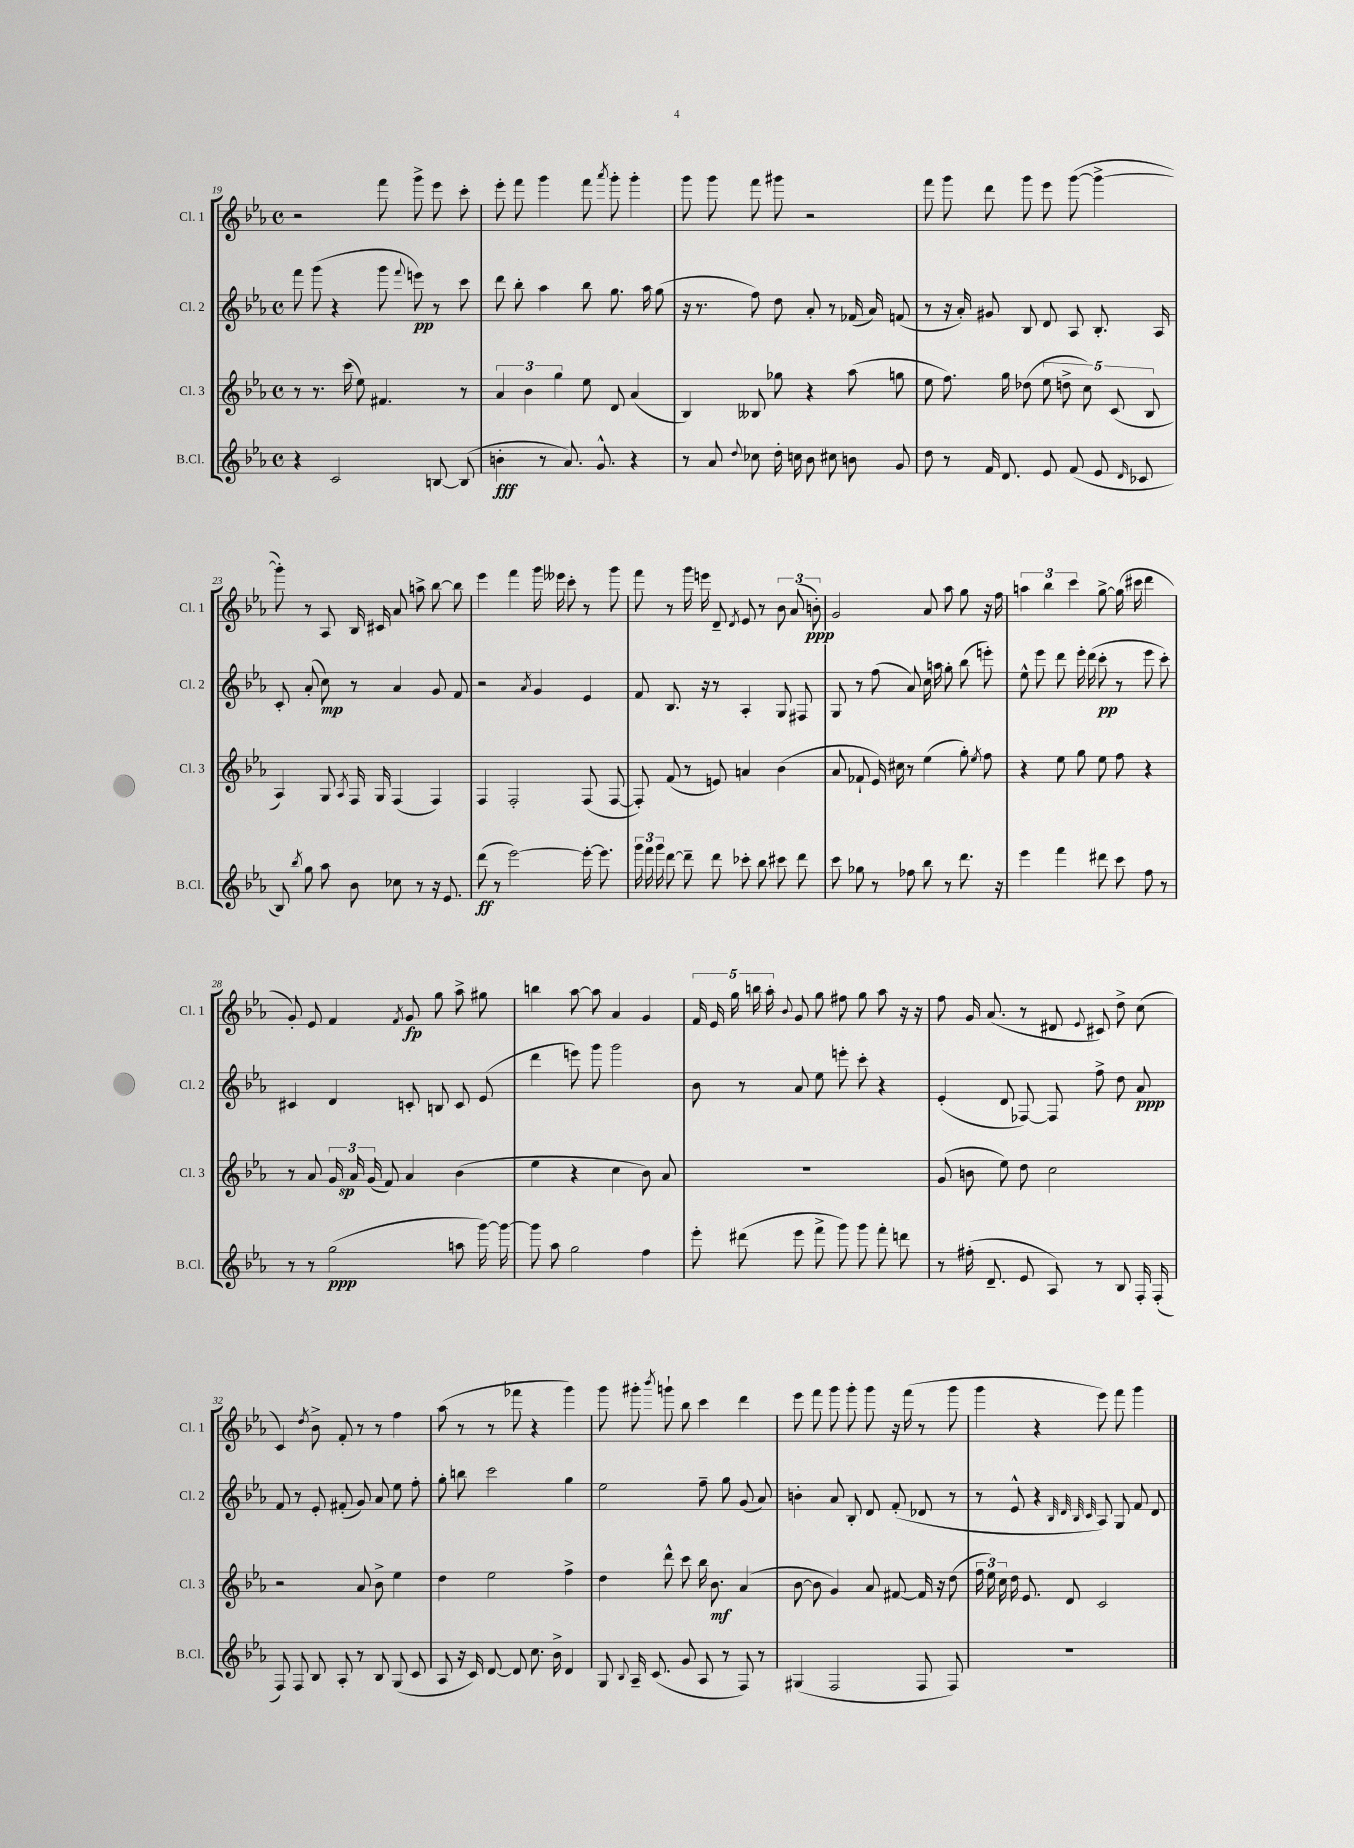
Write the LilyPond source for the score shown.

<<
\new StaffGroup <<
\new Staff = "s0" \with { instrumentName = "Cl. 1" shortInstrumentName = "Cl. 1" } {
    \clef treble \key ees \major \defaultTimeSignature \time 4/4
    \autoBeamOff r2 f'''8 g'''8-> ees'''8 c'''8-. |
    ees'''8-. f'''8 g'''4 f'''8 \acciaccatura { aes'''8 } g'''8-. g'''4-. |
    g'''8 g'''8 f'''8 gis'''8 r2 |
    f'''8 g'''8 d'''8 g'''8 ees'''8 g'''8~( g'''4~-> |
    g'''8-.) r8 aes8 bes16 cis'16 aes'8 a''8-> bes''8~ bes''8 |
    ees'''4 f'''4 g'''16 eeses'''16 c'''8-. r8 g'''8 |
    f'''8 r8 g'''16 e'''16 d'8-- \acciaccatura { d'8 } ees'8 r8 \tuplet 3/2 { bes'8 aes'8( b'8-.\ppp) } |
    g'2 aes'8 aes''8 g''8 r16 f''16 |
    \tuplet 3/2 { a''4 bes''4 c'''4 } g''8~-> g''16( cis'''16 d'''4 |
    g'8-.) ees'8 f'4 \acciaccatura { f'8 } g'8\fp g''8 aes''8-> gis''8 |
    b''4 aes''8~ aes''8 aes'4 g'4 |
    \tuplet 5/4 { f'16 ees'16 g''16 b''16 aes''16-. } \appoggiatura { bes'8 } g'8 g''8 fis''8 g''8 aes''8 r16 r16 |
    f''8 g'16 aes'8.( r8 dis'8 \appoggiatura { ees'8 } cis'8) d''8-> c''8( |
    c'4) \acciaccatura { d''8 } bes'8-> f'8-. r8 r8 f''4 |
    aes''8( r8 r8 fes'''8 r4 g'''4) |
    g'''8 gis'''8-. \acciaccatura { bes'''8 } g'''8-! bes''8 c'''4 d'''4 |
    ees'''8 f'''8 g'''8 g'''8-. g'''8 r16 f'''16( r8 g'''8 |
    g'''4 r4 ees'''8) f'''8 g'''4 \bar "|." |
}
\new Staff = "s1" \with { instrumentName = "Cl. 2" shortInstrumentName = "Cl. 2" } {
    \clef treble \key ees \major \defaultTimeSignature \time 4/4
    \autoBeamOff f'''8 g'''8( r4 g'''8 \appoggiatura { f'''8 } e'''8\pp) r8 c'''8 |
    d'''8 bes''8-. aes''4 bes''8 g''8. aes''16 g''8( |
    r16 r8. f''8) d''8 aes'8-. r8 fes'16( aes'16) f'8( |
    r8 r16 aes'16-.) gis'8 bes8 d'8 aes8 bes8.-. aes16 |
    c'8-. aes'8-.( c''8\mp) r8 aes'4 g'8 f'8 |
    r2 \acciaccatura { aes'8 } g'4 ees'4 |
    f'8 bes8. r16 r8 aes4-. g8 fis8 |
    g8 r8 f''8( aes'8) c''16 a''16 g''8-. bes''8( e'''8-.) |
    ees''8-^ ees'''8 d'''8 ees'''16-. d'''16( c'''8-.\pp r8 ees'''8 c'''8-.) |
    cis'4 d'4 c'8-. b8 c'8 ees'8( |
    d'''4 e'''8) g'''8 g'''2 |
    bes'8 r8 aes'8 ees''8 e'''8-. c'''8-. r4 |
    ees'4-.( d'8 fes8~) fes8 f''8-> d''8 aes'8\ppp |
    f'8 r8 ees'8-. fis'8-.( g'8) aes'8 ees''8 f''8-. |
    g''8-. b''8 c'''2 g''4 |
    ees''2 f''8-- g''8 g'8( aes'8) |
    b'4-. aes'8 bes8-. d'8 f'8-.( des'8 r8 |
    r8 ees'8-^ r4 \grace { bes32 d'32 bes32 c'32 } aes8) g8 f'8 d'8 \bar "|." |
}
\new Staff = "s2" \with { instrumentName = "Cl. 3" shortInstrumentName = "Cl. 3" } {
    \clef treble \key ees \major \defaultTimeSignature \time 4/4
    \autoBeamOff r8 r8. c'''16( ees''8) fis'4. r8 |
    \tuplet 3/2 { aes'4 bes'4 g''4 } ees''8 d'8 aes'4( |
    bes4) beses8 ges''8 r4 aes''8( g''8 |
    ees''8 f''8.) g''16 des''8( \tuplet 5/4 { ees''8 d''8-> c''8) c'8( bes8 } |
    aes4) g8 \acciaccatura { aes8 } f16 g16 f4( f4) |
    f4 f2-. f8( f8~ |
    f8-.) f'8( r8 e'8) a'4 bes'4( |
    aes'8 fes'8-! ees'16) cis''16 r8 ees''4( g''8-.) \acciaccatura { ees''8 } f''8 |
    r4 ees''8 g''8 ees''8 f''8 r4 |
    r8 aes'8 \tuplet 3/2 { g'16 aes'16\sp g'16( } f'8) aes'4 bes'4( |
    ees''4 r4 c''4 bes'8) aes'8 |
    R1 |
    g'8( b'8 ees''8) d''8 c''2 |
    r2 aes'8 bes'8-> ees''4 |
    d''4 ees''2 f''4-> |
    d''4 d'''8-^ c'''8 bes''16 bes'8.\mf aes'4( |
    bes'8~ bes'8 g'4) aes'8 fis'8~ fis'16 r16 d''8( |
    \tuplet 3/2 { f''16 ees''16) c''16 } d''16 ees'8. d'8 c'2 \bar "|." |
}
\new Staff = "s3" \with { instrumentName = "B.Cl." shortInstrumentName = "B.Cl." } {
    \clef treble \key ees \major \defaultTimeSignature \time 4/4
    \autoBeamOff r4 c'2 b8~ b8( |
    b'4-.\fff r8 aes'8.) g'8.-^ r4 |
    r8 aes'8 \appoggiatura { d''8 } ces''8 d''16-. c''16 bes'8 cis''8 b'8 g'8 |
    d''8 r8 f'16 d'8. ees'8 f'8( ees'8 \grace { d'16 } ces'8 |
    bes8) \acciaccatura { bes''8 } g''8 aes''8 bes'8 ces''8 r8 r16 ees'8. |
    d'''8\ff( r8 ees'''2~) ees'''16~-. ees'''8. |
    \tuplet 3/2 { g'''16 f'''16 g'''16 } d'''8~ d'''8-- d'''8 ces'''8-. bes''8 cis'''8 d'''8 |
    c'''8 ges''8 r8 fes''8 bes''8 r8 d'''8. r16 |
    ees'''4 f'''4 dis'''8 c'''8 f''8 r8 |
    r8 r8 g''2\ppp( a''8 g'''16~) g'''16~ |
    g'''8 aes''8 g''2 f''4 |
    ees'''8-. dis'''8( ees'''8 f'''8-> g'''8) g'''8 f'''8-. d'''8 |
    r8 fis''16-.( d'8.-- ees'8 aes8) r8 bes8 f16-. f16-.( |
    f8) f8 bes8 aes8-. r8 bes8 g8( c'8 |
    aes8 r16 c'16) d'8~ d'8 c''8. bes'16-> d'4 |
    g8 \appoggiatura { bes8 } aes16-- c'8.( g'8 aes8 r8 f8) r8 |
    gis4( f2 f8 f8) |
    R1 \bar "|." |
}
>>
>>
\layout { \context { \Score currentBarNumber = #19 } }
